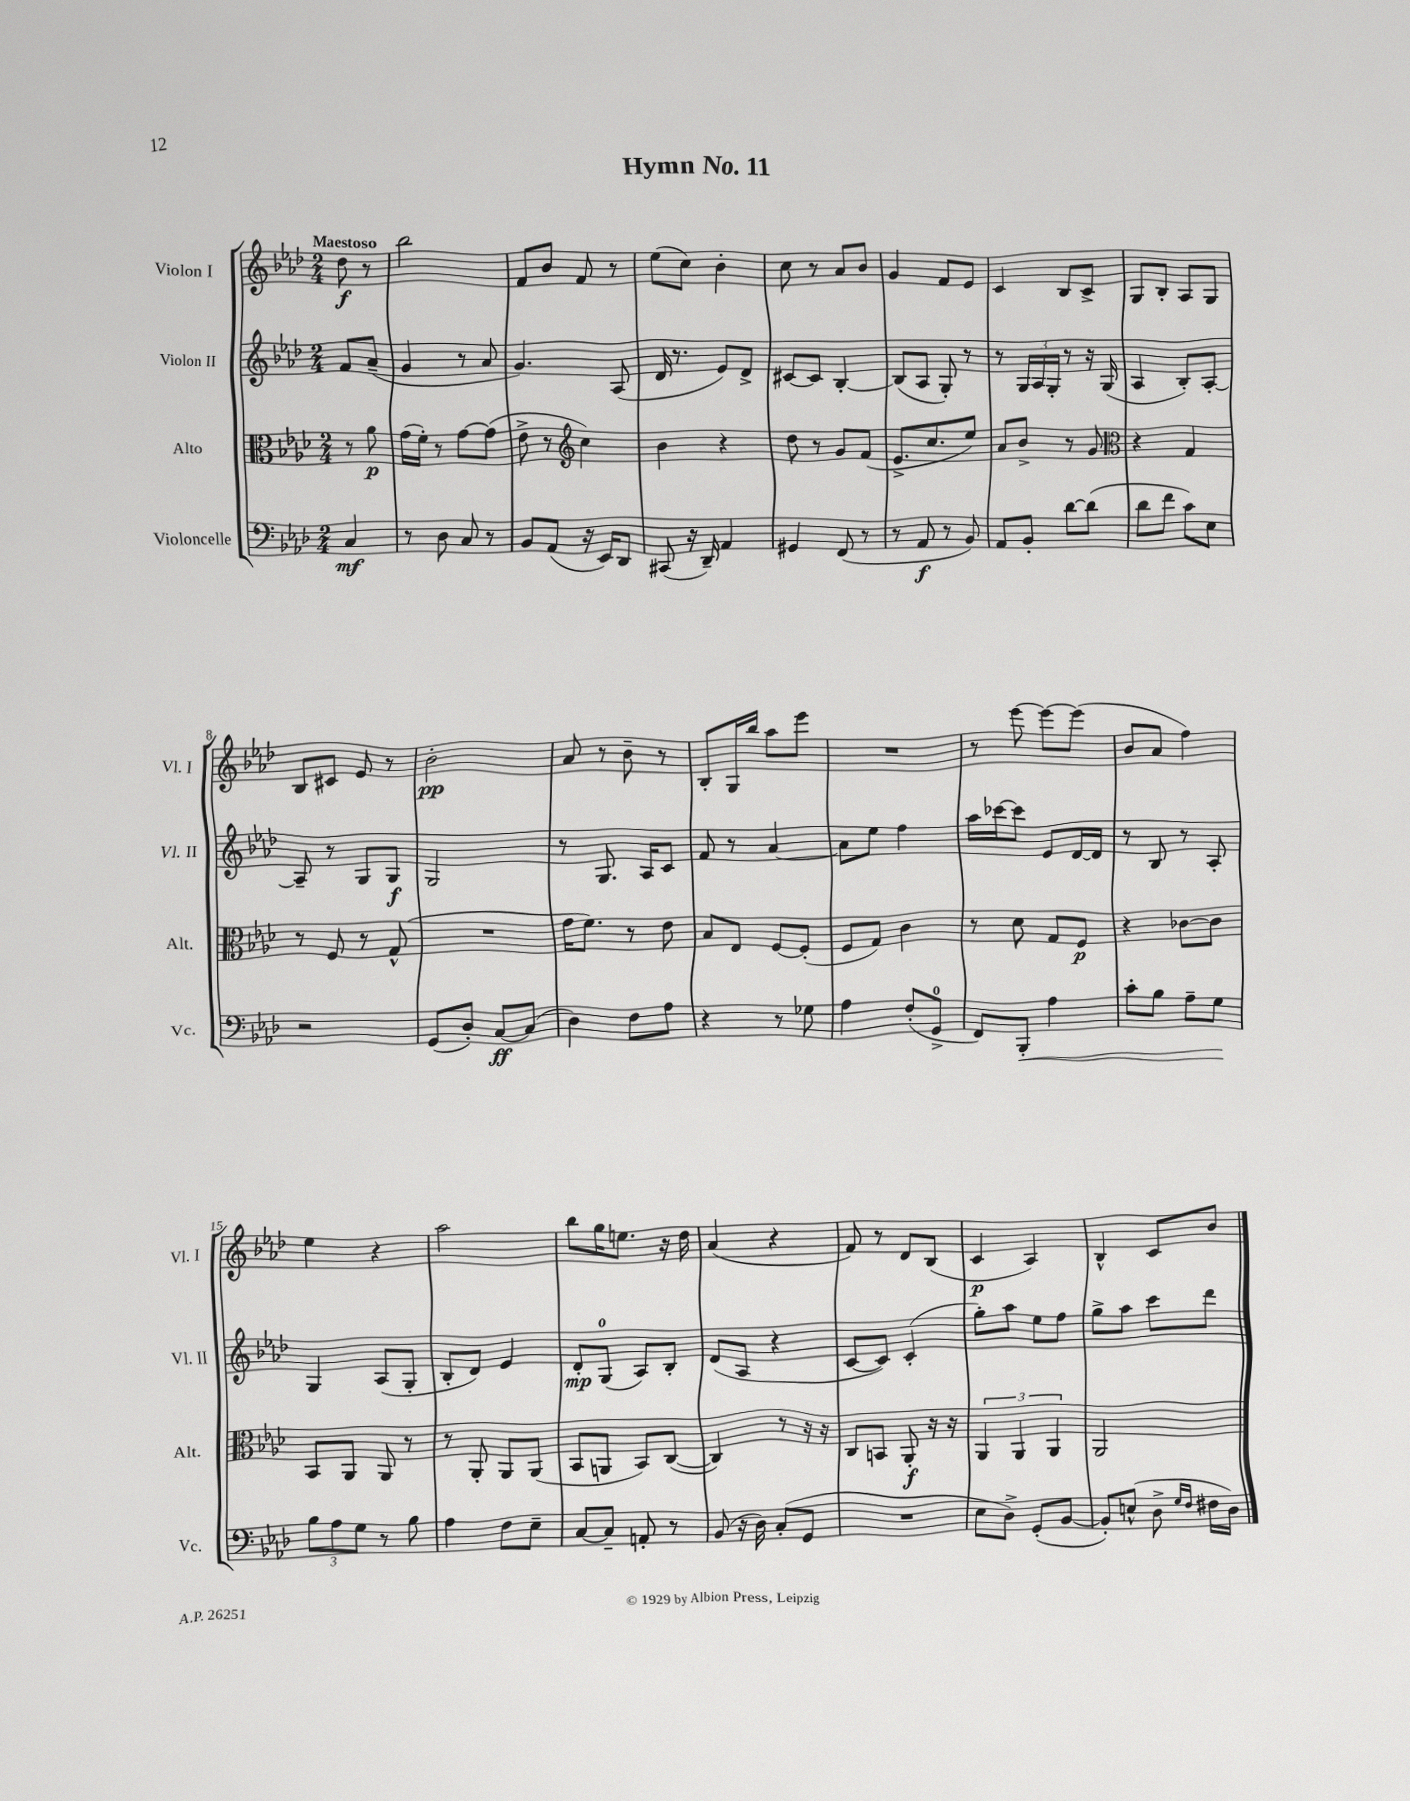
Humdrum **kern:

**kern	**dynam	**kern	**dynam	**kern	**dynam	**kern	**dynam
*part4	*part4	*part3	*part3	*part2	*part2	*part1	*part1
*staff4	*staff4	*staff3	*staff3	*staff2	*staff2	*staff1	*staff1
*I"Violoncelle	*	*I"Alto	*	*I"Violon II	*	*I"Violon I	*
*I'Vc.	*	*I'Alt.	*	*I'Vl. II	*	*I'Vl. I	*
*clefF4	*	*clefC3	*	*clefG2	*	*clefG2	*
*k[b-e-a-d-]	*	*k[b-e-a-d-]	*	*k[b-e-a-d-]	*	*k[b-e-a-d-]	*
*M2/4	*	*M2/4	*	*M2/4	*	*M2/4	*
=	=	=	=	=	=	=	=
!	!	!	!	!	!	!LO:TX:a:B:t=Maestoso	!
4C/	mf	8r	.	8f/L	.	8dd-\	f
.	.	8a-\	p	(8a-~/J	.	8r	.
=1	=1	=1	=1	=1	=1	=1	=1
8r	.	(16g\LL	.	4g/	.	2bb-\	.
.	.	16f'\JJ)	.	.	.	.	.
8D-\	.	8r	.	.	.	.	.
8C/	.	[8g\L	.	8r	.	.	.
8r	.	(8g\J]	.	8a-/	.	.	.
=2	=2	=2	=2	=2	=2	=2	=2
8BB-/L	.	8e-^\	.	4.g/)	.	8f/L	.
(8AA-/J	.	8r	.	.	.	8b-/J	.
*	*	*clefG2	*	*	*	*	*
16r	.	4cc\)	.	.	.	8f/	.
16EE-/KL)	.	.	.	.	.	.	.
8DD-/J	.	.	.	(8A-/	.	8r	.
=3	=3	=3	=3	=3	=3	=3	=3
(8CC#X/	.	4b-\	.	16d-/	.	(8ee-\L	.
.	.	.	.	8.r	.	.	.
16r	.	.	.	.	.	8cc\J)	.
16DD-~/)	.	.	.	.	.	.	.
4AA-/	.	4r	.	8e-/L)	.	4b-'\	.
.	.	.	.	8d-^/J	.	.	.
=4	=4	=4	=4	=4	=4	=4	=4
4GG#X/	.	8dd-\	.	[8c#X/L	.	8cc\	.
.	.	8r	.	8c#/J]	.	8r	.
(8FF/	.	8g/L	.	[4B-'/	.	8a-/L	.
8r	.	(8f/J	.	.	.	8b-/J	.
=5	=5	=5	=5	=5	=5	=5	=5
8r	.	8.e-^/L	.	(8B-/L]	.	4g/	.
8AA-/	f	.	.	8A-/J	.	.	.
.	.	8.cc/	.	.	.	.	.
8r	.	.	.	8G'/)	.	8f/L	.
8BB-/)	.	8ee-/J)	.	8r	.	8e-/J	.
=6	=6	=6	=6	=6	=6	=6	=6
8AA-/L	.	8a-/L	.	8r	.	4c/	.
8BB-'/J	.	8b-^/J	.	24G/LL	.	.	.
.	.	.	.	24A-/	.	.	.
.	.	.	.	24G'/JJ	.	.	.
[8d-\L	.	8r	.	8r	.	8B-/L	.
(8d-\J]	.	8g/	.	16r	.	8c^/J	.
.	.	.	.	(16G/	.	.	.
=7	=7	=7	=7	=7	=7	=7	=7
*	*	*clefC3	*	*	*	*	*
8d-\L	.	4r	.	4A-/	.	8G/L	.
8f\J	.	.	.	.	.	8B-'/J	.
8c\L)	.	4G/	.	8B-'/L)	.	8A-/L	.
8E-\J	.	.	.	[8A-'/J	.	8G/J	.
!!LO:LB:g=z
=8	=8	=8	=8	=8	=8	=8	=8
2r	.	8r	.	8A-~/]	.	8B-/L	.
.	.	8F/	.	8r	.	8c#X/J	.
.	.	8r	.	8G/L	.	8e-/	.
.	.	(8G^^/	.	8G/J	f	8r	.
=9	=9	=9	=9	=9	=9	=9	=9
(8GG/L	.	2r	.	2G/	.	2b-'\	pp
8D-'/J)	.	.	.	.	.	.	.
[8C/L	ff	.	.	.	.	.	.
(8C/J]	.	.	.	.	.	.	.
=10	=10	=10	=10	=10	=10	=10	=10
4D-\)	.	16g\KL	.	8r	.	8a-/	.
.	.	8.f\J)	.	.	.	.	.
.	.	.	.	8.G/	.	8r	.
8F\L	.	8r	.	.	.	8b-~\	.
.	.	.	.	16A-/KL	.	.	.
8A-\J	.	8e-\	.	8c/J	.	8r	.
=11	=11	=11	=11	=11	=11	=11	=11
4r	.	8B-/L	.	8f/	.	8B-'/L	.
.	.	8E-/J	.	8r	.	16G/L	.
.	.	.	.	.	.	16bb-/JJ	.
8r	.	[8F/L	.	[4a-/	.	8aa-\L	.
8G-X\	.	(8F'/J]	.	.	.	8eee-\J	.
=12	=12	=12	=12	=12	=12	=12	=12
4A-\	.	8F/L	.	8a-\L]	.	2r	.
.	.	8G/J)	.	8ee-\J	.	.	.
(8F'/L	.	4c\	.	4ff\	.	.	.
8GG^/J	.	.	.	.	.	.	.
=13	=13	=13	=13	=13	=13	=13	=13
8FF/L)	.	8r	.	16aa-\LL	.	8r	.
.	.	.	.	[16ccc-X\J	.	.	.
!	!LO:HP:b	!	!	!	!	!	!
8BBB-'/J	<	8d-\	.	8ccc-\J]	.	[8eee-\	.
4A-\	.	8G/L	.	8e-/L	.	8eee-\L_	.
.	.	8F/J	p	[16d-/L	.	(8eee-\J]	.
.	.	.	.	16d-/JJ]	.	.	.
=14	=14	=14	=14	=14	=14	=14	=14
8c'\L	.	4r	.	8r	.	8b-/L	.
8B-\J	.	.	.	8B-/	.	8a-/J	.
8A-~\L	.	[8c-X\L	.	8r	.	4ff\)	.
8G\J	.	8c-\J]	.	8A-'/	.	.	.
.	[	.	.	.	.	.	.
!!LO:LB:g=z
=15	=15	=15	=15	=15	=15	=15	=15
12B-\L	.	8BB-/L	.	4G/	.	4ee-\	.
12A-\	.	.	.	.	.	.	.
.	.	8AA-/J	.	.	.	.	.
12G\J	.	.	.	.	.	.	.
8r	.	8AA-/	.	(8A-/L	.	4r	.
8B-\	.	8r	.	8G'/J	.	.	.
=16	=16	=16	=16	=16	=16	=16	=16
4A-\	.	8r	.	8B-'/L	.	2aa-\	.
.	.	8AA-'/	.	8d-/J)	.	.	.
8F\L	.	8AA-/L	.	4e-/	.	.	.
8E-~\J	.	(8AA-/J	.	.	.	.	.
=17	=17	=17	=17	=17	=17	=17	=17
[8C/L	.	8BB-/L	.	8d-'/L	mp	8bb-\L	.
8C~/J]	.	8AAn/J	.	(8G/J	.	16gg\K	.
.	.	.	.	.	.	8.een\J	.
8AAn'/	.	8BB-/L)	.	8A-/L)	.	.	.
8r	.	([8C/J	.	8B-'/J	.	16r	.
.	.	.	.	.	.	16dd-\	.
=18	=18	=18	=18	=18	=18	=18	=18
(8BB-/	.	4C/])	.	(8d-/L	.	(4a-/	.
16r	.	.	.	8A-/J	.	.	.
16D-\)	.	.	.	.	.	.	.
(8C'/L	.	8r	.	4r	.	4r	.
8GG/J	.	16r	.	.	.	.	.
.	.	16r	.	.	.	.	.
=19	=19	=19	=19	=19	=19	=19	=19
2r	.	8C/L	.	[8c/L	.	8f/)	.
.	.	8BBn/J	.	8c/J])	.	8r	.
.	.	8AA-'/	f	(4c'/	.	8d-/L	.
.	.	16r	.	.	.	(8B-/J	.
.	.	16r	.	.	.	.	.
=20	=20	=20	=20	=20	=20	=20	=20
8E-\L	.	6AA-/	.	8gg'\L)	.	4c/	p
8D-^\J)	.	.	.	8aa-\J	.	.	.
.	.	6AA-/	.	.	.	.	.
(8GG'/L	.	.	.	8ee-\L	.	4A-/)	.
.	.	6AA-/	.	.	.	.	.
[8BB-/J	.	.	.	8ff\J	.	.	.
=21	=21	=21	=21	=21	=21	=21	=21
8BB-'/L])	.	2AA-/	.	8gg^\L	.	4B-^^/	.
(8En^^/J	.	.	.	8aa-\J	.	.	.
8D-^\	.	.	.	8ccc\L	.	8c/L	.
16qqG/LL	.	.	.	.	.	.	.
16qqF/JJ	.	.	.	.	.	.	.
16F#X\LL	.	.	.	8ddd-\J	.	8b-/J	.
16D-\JJ)	.	.	.	.	.	.	.
==	==	==	==	==	==	==	==
*-	*-	*-	*-	*-	*-	*-	*-
